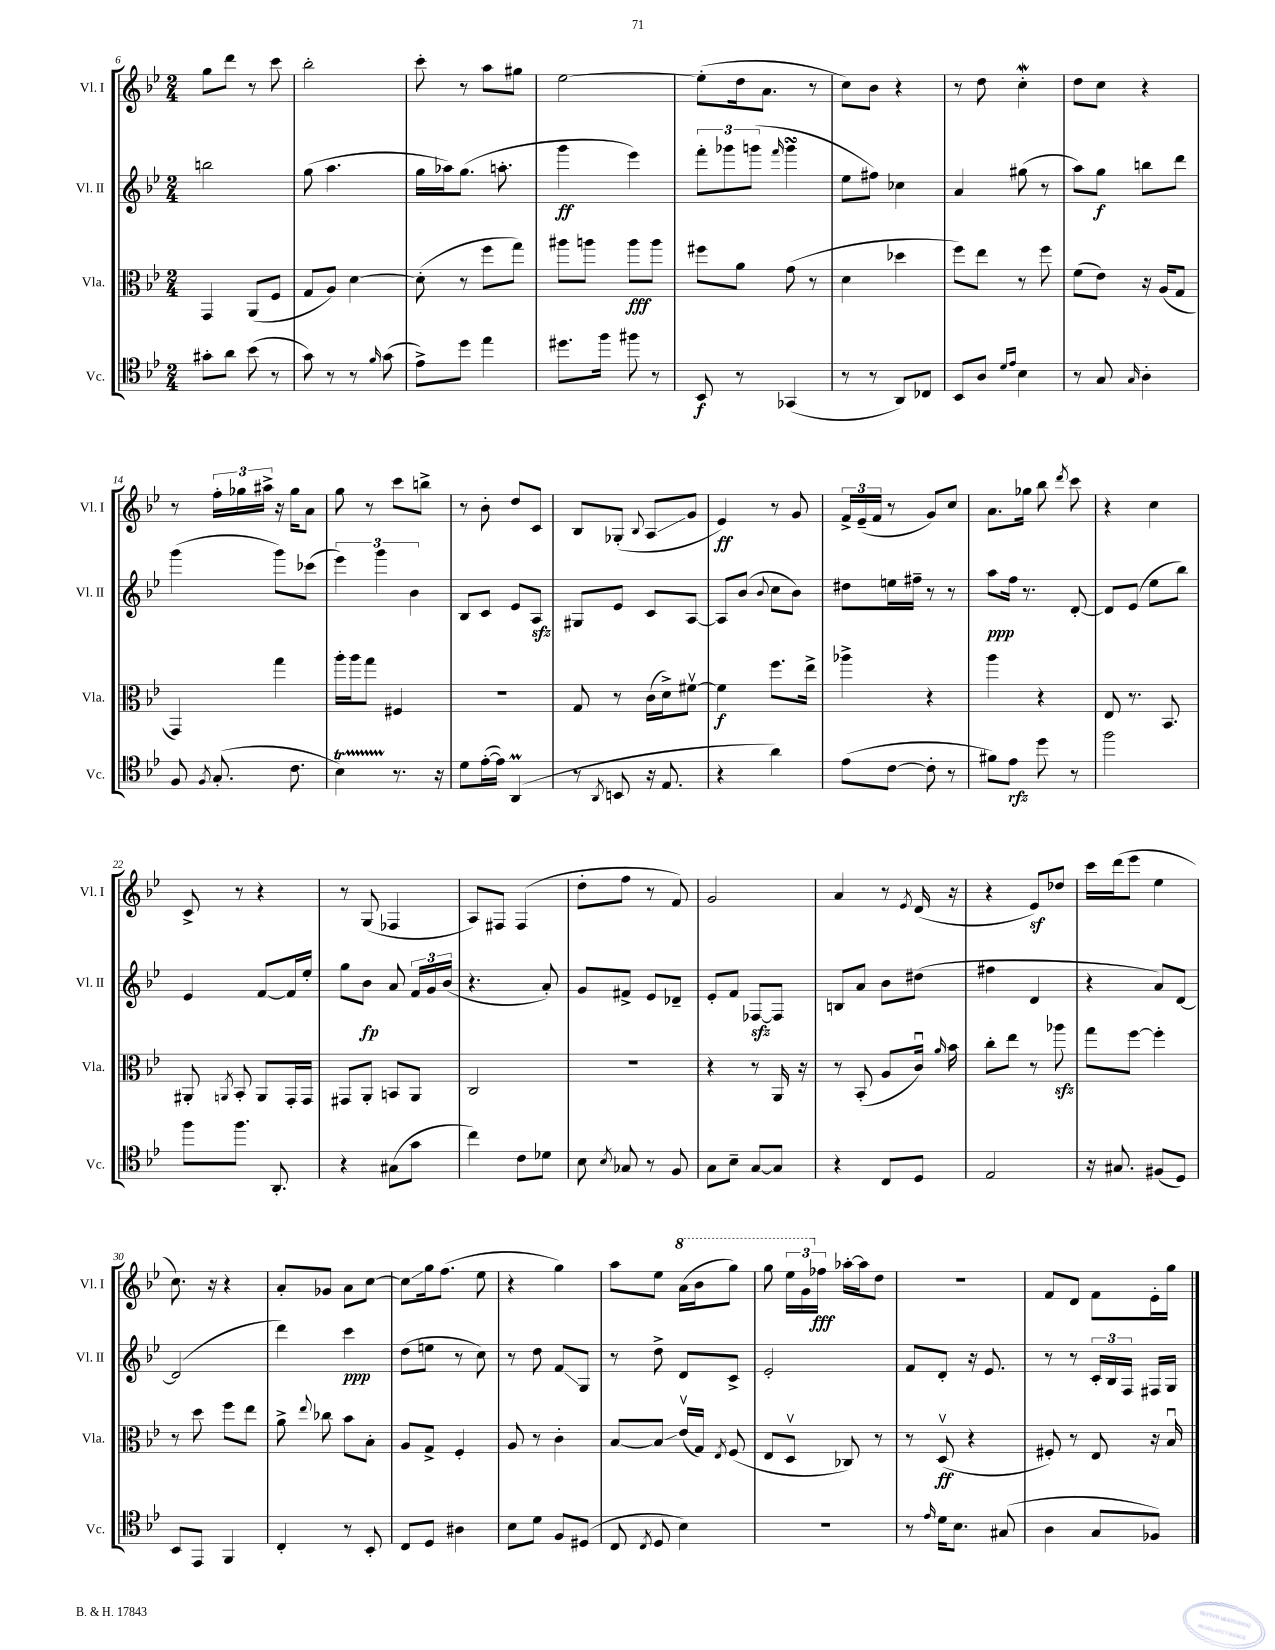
<<
\new StaffGroup <<
\new Staff = "s0" \with { instrumentName = "Vl. I" shortInstrumentName = "Vl. I" } {
    \clef treble \key bes \major \numericTimeSignature \time 2/4
    \autoBeamOff g''8[ d'''8] r8 c'''8 |
    bes''2-. |
    c'''8-. r8 a''8[ gis''8] |
    ees''2~ |
    ees''8[-.( d''16 a'8.] r8 |
    c''8[) bes'8] r4 |
    r8 d''8 c''4-.\mordent |
    d''8[ c''8] r4 |
    r8 \tuplet 3/2 { f''16[-. ges''16 ais''16]-> } r16 ges''16[ a'8] |
    g''8 r8 c'''8[ b''8]-> |
    r8 bes'8-. d''8[ c'8] |
    bes8[ ges8]-.( \appoggiatura { bes8 } a8[\glissando g'8] |
    ees'4\ff) r8 g'8 |
    \tuplet 3/2 { f'16[-> ees'16--( f'16] } r8 g'8[) c''8] |
    a'8.[ ges''16] bes''8 \acciaccatura { d'''8 } c'''8 |
    r4 c''4 |
    c'8-> r8 r4 |
    r8 g8( fes4 |
    a8[) fis8] fis4( |
    d''8[-. f''8] r8 f'8) |
    g'2 |
    a'4 r8 \acciaccatura { ees'8 } d'16( r16 |
    r4 ees'8[\sf) des''8] |
    c'''16[ d'''16( ees'''8] ees''4 |
    c''8.) r16 r4 |
    a'8[-. ges'8] a'8[ c''8]~ |
    c''8[\glissando g''16 f''8.]( ees''8 |
    r4 g''4) |
    a''8[ ees''8] \ottava #1 a''16[( bes''16 g'''8]) |
    g'''8 \tuplet 3/2 { ees'''16[ g''16 \ottava #0 fes''16]\fff } aes''16[~-. aes''16 d''8] |
    r2 |
    f'8[ d'8] f'8[ ees'16-. g''16] \bar "|." |
}
\new Staff = "s1" \with { instrumentName = "Vl. II" shortInstrumentName = "Vl. II" } {
    \clef treble \key bes \major \numericTimeSignature \time 2/4
    \autoBeamOff b''2 |
    g''8( a''4. |
    g''16[ aes''16) g''8.]( a''8.-. |
    g'''4\ff ees'''4) |
    \tuplet 3/2 { f'''8[-. ges'''8 g'''8]( } \grace { f'''16 } g'''4\turn |
    ees''8[ fis''8]) ces''4 |
    a'4 gis''8( r8 |
    a''8[) g''8]\f b''8[ d'''8] |
    g'''4( g'''8[) ces'''8]( |
    \tuplet 3/2 { ees'''4) g'''4 bes'4 } |
    bes8[ c'8] ees'8[ a8]\sfz |
    gis8[ ees'8] c'8[ a8]~ |
    a8[ bes'8]( \appoggiatura { bes'8 } c''8[ bes'8]) |
    dis''8[ e''16 fis''16]-- r8 r8 |
    a''8[\ppp f''16] r8. d'8~-. |
    d'8[ ees'8]( ees''8[ bes''8]) |
    ees'4 f'8[~ f'16 ees''16]-. |
    g''8[ bes'8]\fp a'8 \tuplet 3/2 { f'16[ g'16 bes'16]( } |
    r4. a'8-.) |
    g'8[ fis'8]-> ees'8[ des'8]-- |
    ees'8[-. f'8] fes8[~\sfz fes8] |
    b8[ a'8] bes'8[ dis''8]( |
    fis''4 d'4 |
    r4 a'8[) d'8]~ |
    d'2( |
    d'''4) c'''4\ppp |
    d''8[( e''8] r8 c''8) |
    r8 d''8 f'8[\glissando g8] |
    r8 d''8-> d'8[ c'8]-> |
    ees'2-. |
    f'8[ d'8]-. r16 ees'8. |
    r8 r8 \tuplet 3/2 { c'16[-. bes16 f16] } fis16[ g16] \bar "|." |
}
\new Staff = "s2" \with { instrumentName = "Vla." shortInstrumentName = "Vla." } {
    \clef alto \key bes \major \numericTimeSignature \time 2/4
    \autoBeamOff g,4 a,8[( f8] |
    g8[ a8]) d'4~ |
    d'8-.( r8 f''8[ g''8]) |
    ais''8[ a''8] a''8[\fff a''8] |
    fis''8[ a'8] g'8( r8 |
    d'4 des''4 |
    f''8[) ees''8] r8 f''8 |
    f'8[( ees'8]) r16 a16[( g8] |
    g,4) g''4 |
    a''16[-. a''16 g''8] fis4 |
    R2 |
    g8 r8 c'16[( d'16->) fis'8]~\upbow |
    fis'4\f f''8.[ ees''16]-> |
    aes''4-> r4 |
    a''4 r4 |
    ees8 r8. bes,8. |
    ais,8-. \acciaccatura { a,8 } bes,8-. a,8[ g,16-. g,16] |
    gis,8[ a,8]-. b,8[ a,8] |
    c2 |
    R2 |
    r4 r8 a,16 r16 |
    r8 bes,8-.( a8[ c'16]\downbow) \grace { a'16 } bes'16 |
    c''8[-. ees''8] r8 aes''8\sfz |
    g''8[ f''8]~ f''4-. |
    r8 d''8 f''8[ ees''8] |
    a'8-> \appoggiatura { ees''8 } ces''8 bes'8[ bes8]-. |
    a8[ g8]-> f4-. |
    a8 r8 c'4-. |
    bes8[~ bes8]\glissando ees'16[\upbow( g16]) \acciaccatura { ees8 } f8( |
    ees8[ d8]\upbow ces8) r8 |
    r8 d8\upbow\ff( r4 |
    fis8-.) r8 ees8 r16 bes16\downbow \bar "|." |
}
\new Staff = "s3" \with { instrumentName = "Vc." shortInstrumentName = "Vc." } {
    \clef tenor \key bes \major \numericTimeSignature \time 2/4
    \autoBeamOff gis'8[-. a'8] bes'8( r8 |
    g'8) r8 r8 \grace { f'16 } g'8( |
    ees'8[->) d''8] ees''4 |
    dis''8.[ f''16] fis''8 r8 |
    bes,8\f r8 ges,4( |
    r8 r8 a,8[) ces8] |
    bes,8[ a8] \grace { d'16[ ees'16] } bes4 |
    r8 g8 \grace { g16 } a4-. |
    f8 \acciaccatura { f8 } g8.-.( c'8. |
    bes4\startTrillSpan) r8.\stopTrillSpan r16 |
    d'8[ ees'16~-.( ees'16]) a,4\prall( |
    r8 \acciaccatura { a,8 } b,8 r16 ees8. |
    r4 a'4) |
    ees'8[( c'8]~ c'8-. r8 |
    fis'8[) ees'8]\rfz d''8 r8 |
    f''2 |
    f''8[ f''8.] a,8.-. |
    r4 gis8[( g'8] |
    c''4) c'8[ des'8] |
    bes8 \acciaccatura { bes8 } ges8 r8 f8 |
    g8[ bes8]-- g8[~ g8] |
    r4 c8[ d8] |
    ees2 |
    r16 gis8. fis8[( d8]) |
    bes,8[ ees,8] f,4 |
    c4-. r8 bes,8-. |
    c8[ d8] ais4 |
    bes8[ d'8] f8[ dis8]( |
    c8 \acciaccatura { c8 } d8 bes4) |
    r2 |
    r8 \grace { ees'16 } d'16[ bes8.] gis8( |
    a4 g8[ fes8]) \bar "|." |
}
>>
>>
\layout { \context { \Score currentBarNumber = #6 } }
